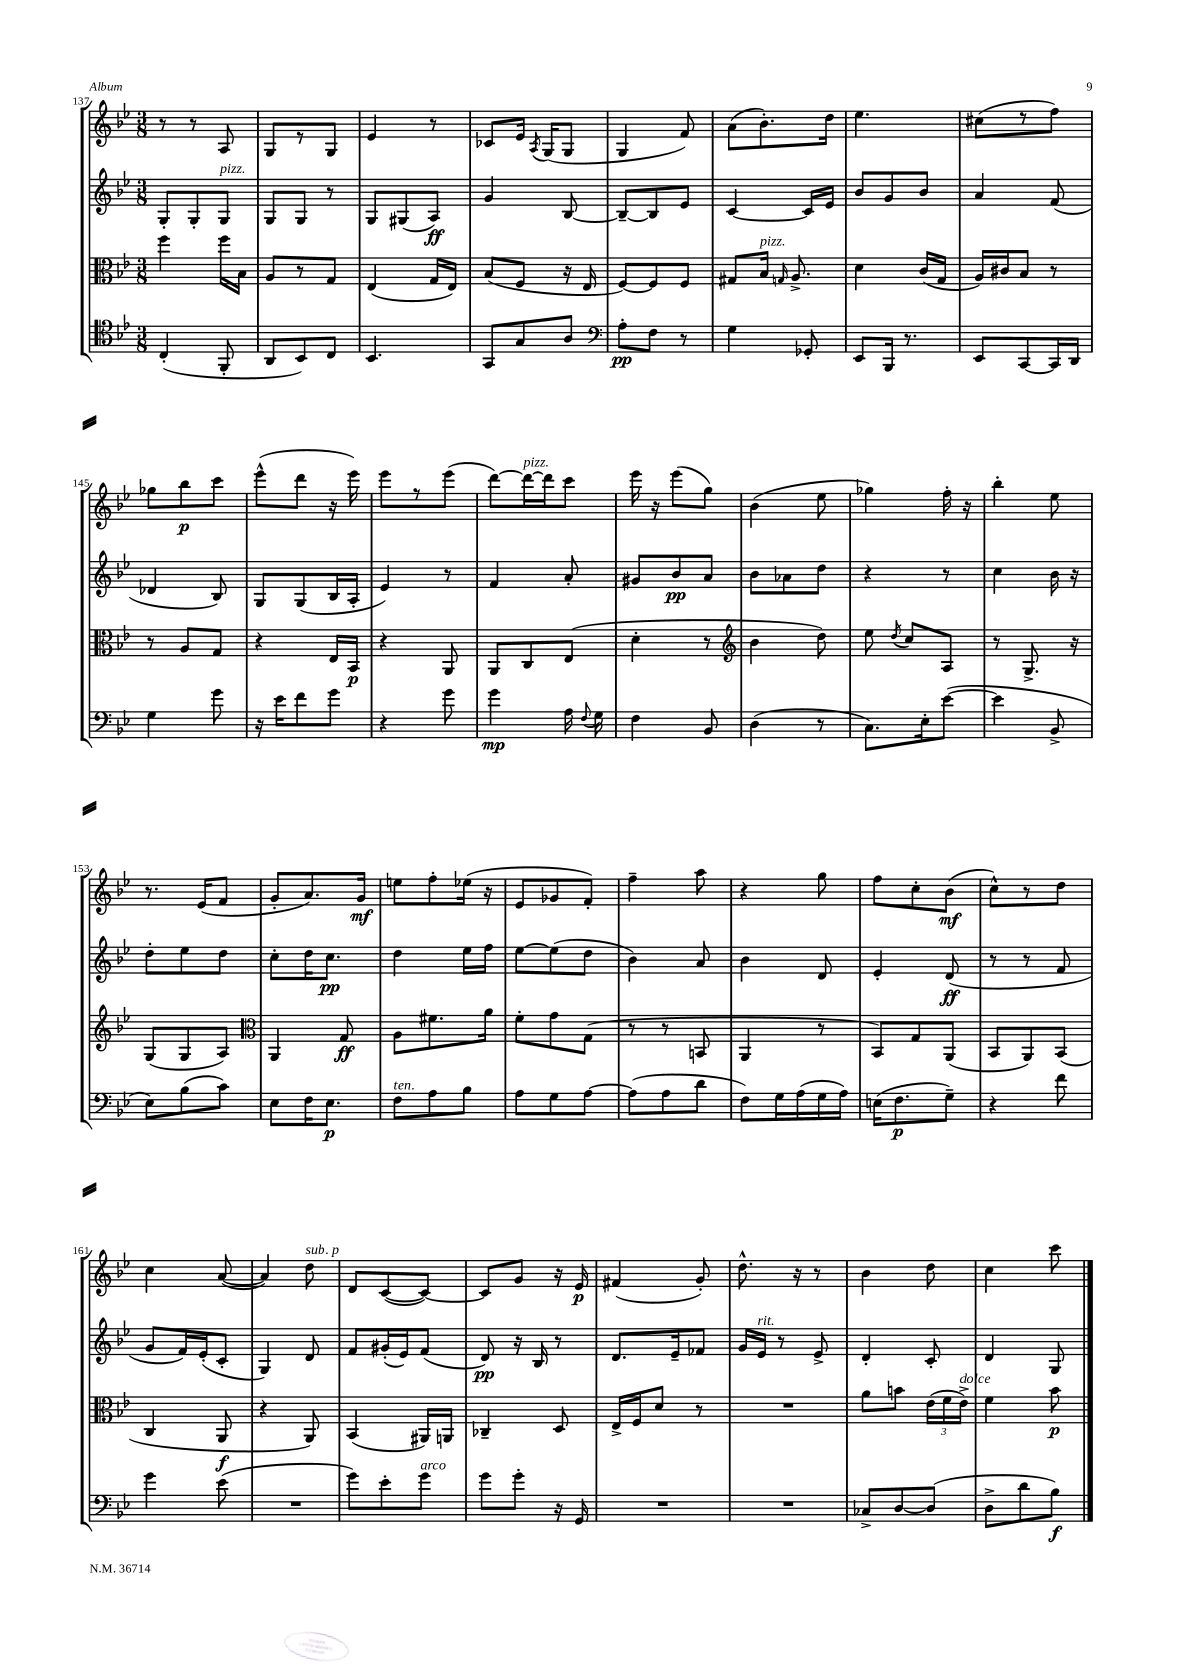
<<
\new StaffGroup <<
\new Staff = "s0" {
    \clef treble \key bes \major \numericTimeSignature \time 3/8
    \autoBeamOff r8 r8 a8 |
    g8[ r8 g8] |
    ees'4 r8 |
    ces'8[ ees'16] \acciaccatura { a8 } g16[( g8] |
    g4 f'8) |
    a'8[( bes'8.-.) d''16] |
    ees''4. |
    cis''8[( r8 f''8]) |
    ges''8[ bes''8\p c'''8] |
    ees'''8[-^( d'''8] r16 ees'''16) |
    ees'''8[ r8 ees'''8]( |
    d'''8[~) d'''16~^\markup { \italic "pizz." } d'''16 c'''8] |
    ees'''16 r16 ees'''8[( g''8]) |
    bes'4( ees''8 |
    ges''4) f''16-. r16 |
    bes''4-. ees''8 |
    r8. ees'16[( f'8] |
    g'8[-. a'8.) g'16]\mf |
    e''8[ f''8-. ees''16]( r16 |
    ees'8[ ges'8 f'8]-.) |
    f''4-- a''8 |
    r4 g''8 |
    f''8[ c''8-. bes'8]\mf( |
    c''8[-^) r8 d''8] |
    c''4 a'8~( |
    a'4) d''8^\markup { \italic "sub. p" } |
    d'8[ c'8~( c'8]~) |
    c'8[ g'8] r16 ees'16\p |
    fis'4( g'8-.) |
    d''8.-^ r16 r8 |
    bes'4 d''8 |
    c''4 c'''8 \bar "|." |
}
\new Staff = "s1" {
    \clef treble \key bes \major \numericTimeSignature \time 3/8
    \autoBeamOff g8[-. g8-. g8]^\markup { \italic "pizz." } |
    g8[ g8] r8 |
    g8[ gis8( a8]\ff) |
    g'4 bes8~ |
    bes8[~-- bes8 ees'8] |
    c'4~ c'16[ ees'16] |
    bes'8[ g'8 bes'8] |
    a'4 f'8( |
    des'4 bes8) |
    g8[ g8( bes16 a16]-. |
    ees'4) r8 |
    f'4 a'8-. |
    gis'8[ bes'8\pp a'8] |
    bes'8[ aes'8 d''8] |
    r4 r8 |
    c''4 bes'16 r16 |
    d''8[-. ees''8 d''8] |
    c''8[-. d''16 c''8.]\pp |
    d''4 ees''16[ f''16] |
    ees''8[~ ees''8( d''8] |
    bes'4) a'8 |
    bes'4 d'8 |
    ees'4-. d'8\ff( |
    r8 r8 f'8 |
    g'8[ f'16) ees'16-.( c'8]-. |
    g4) d'8 |
    f'8[ gis'16-.( ees'16) f'8]( |
    d'8\pp) r16 bes16 r8 |
    d'8.[ ees'16-- fes'8] |
    g'16[ ees'16]^\markup { \italic "rit." } r8 ees'8-> |
    d'4-. c'8-. |
    d'4 g8 \bar "|." |
}
\new Staff = "s2" {
    \clef alto \key bes \major \numericTimeSignature \time 3/8
    \autoBeamOff f''4 f''16[ bes16] |
    a8[ r8 g8] |
    ees4( g16[ ees16]) |
    bes8[( f8] r16 ees16 |
    f8[~) f8 f8] |
    gis8[ bes16]^\markup { \italic "pizz." } \grace { g16 } a8.-> |
    d'4 c'16[( g16] |
    a16[) cis'16 bes8] r8 |
    r8 a8[ g8] |
    r4 ees16[ bes,16]\p |
    r4 a,8 |
    a,8[ c8 ees8]( |
    d'4-. r8 |
    \clef treble bes'4 d''8) |
    ees''8 \acciaccatura { d''8 } c''8[ a8] |
    r8 g8.-> r16 |
    g8[( g8 a8]) |
    \clef alto a,4 g8\ff |
    a8[ fis'8. a'16] |
    f'8[-. g'8 g8]( |
    r8 r8 b,8 |
    a,4 r8 |
    bes,8[) g8 a,8]( |
    bes,8[ a,8) bes,8]( |
    c4 a,8\f |
    r4 a,8) |
    bes,4( ais,16[) a,16] |
    ces4-- d8 |
    ees16[-> f16 d'8] r8 |
    R4. |
    a'8[ b'8] \tuplet 3/2 { ees'16[( f'16 ees'16]->^\markup { \italic "dolce" }) } |
    f'4 bes'8\p \bar "|." |
}
\new Staff = "s3" {
    \clef tenor \key bes \major \numericTimeSignature \time 3/8
    \autoBeamOff c4-.( f,8-. |
    a,8[ bes,8) c8] |
    bes,4. |
    g,8[ g8 a8] |
    \clef bass a8[-.\pp f8] r8 |
    g4 ges,8-. |
    ees,8[ bes,,16] r8. |
    ees,8[ c,8~ c,16 d,16] |
    g4 g'8 |
    r16 ees'16[ f'8 g'8] |
    r4 g'8 |
    g'4\mp a16 \appoggiatura { f8 } g16 |
    f4 bes,8 |
    d4( r8 |
    c8.[) ees16-. ees'8]~( |
    ees'4 bes,8-> |
    ees8[) bes8( c'8]) |
    ees8[ f16 ees8.]\p |
    f8[^\markup { \italic "ten." } a8 bes8] |
    a8[ g8 a8]~ |
    a8[( a8 d'8] |
    f8[) g16 a16( g16 a16]) |
    e16[( f8.\p g8]--) |
    r4 f'8 |
    g'4 ees'8( |
    R4. |
    g'8[) ees'8-. g'8]^\markup { \italic "arco" } |
    g'8[ g'8]-. r16 g,16 |
    R4. |
    R4. |
    ces8[-> d8~ d8]( |
    d8[-> d'8 bes8]\f) \bar "|." |
}
>>
>>
\layout { \context { \Score currentBarNumber = #137 } }
